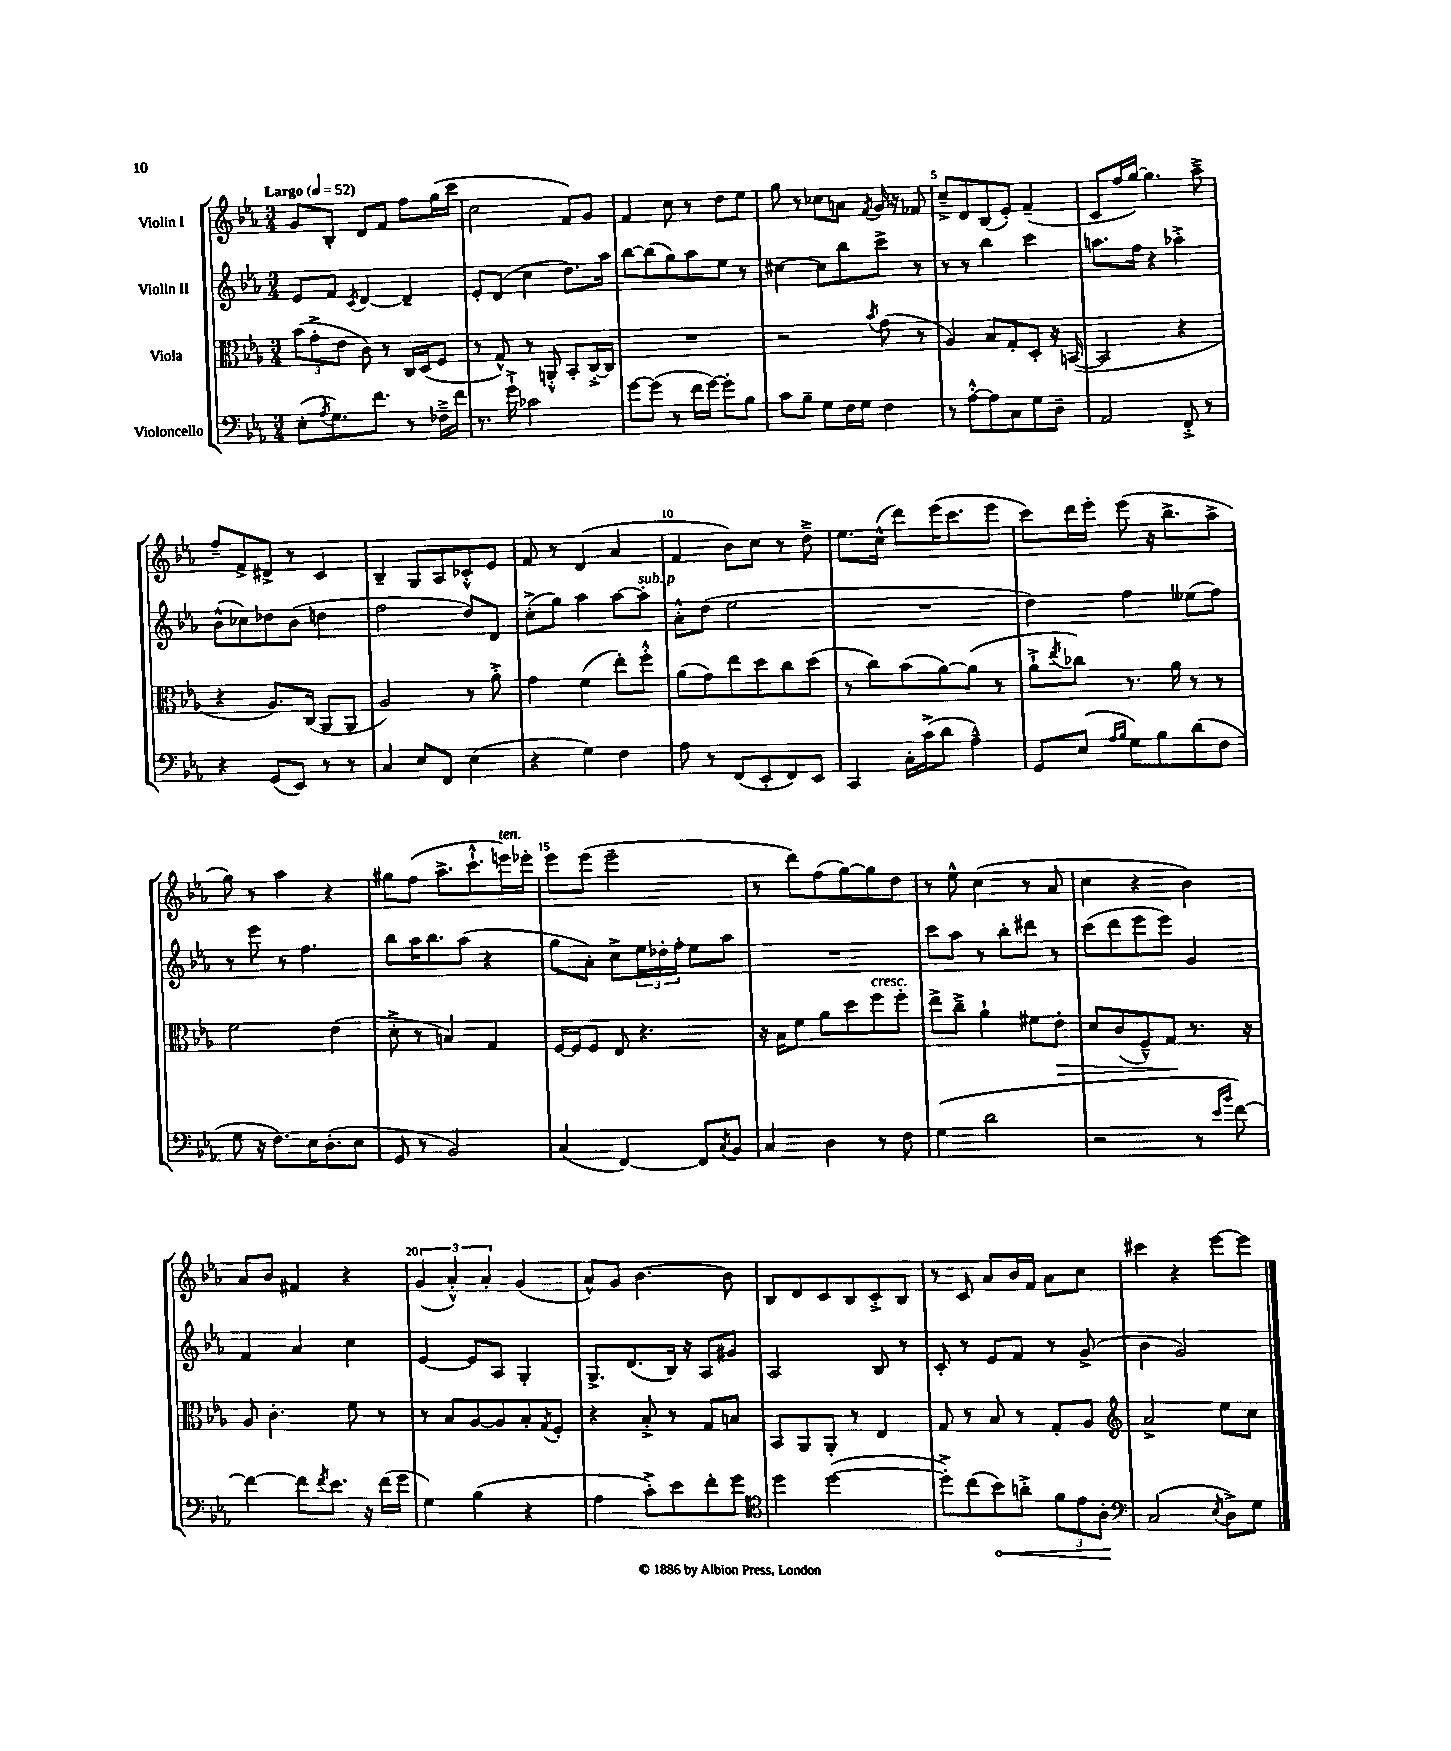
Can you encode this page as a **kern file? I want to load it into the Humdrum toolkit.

**kern	**kern	**kern	**kern
*staff4	*staff3	*staff2	*staff1
*clefF4	*clefC3	*clefG2	*clefG2
*k[b-e-a-]	*k[b-e-a-]	*k[b-e-a-]	*k[b-e-a-]
*M3/4	*M3/4	*M3/4	*M3/4
*MM52	*MM52	*MM52	*MM52
(8E-'	(12b-	8e-	8g
.	12g'^	.	.
8qA-	.	.	.
8.G)	.	8f	8B-'
.	12e-	.	.
.	.	8qc	.
.	8c)	[4d	8d
8.f	.	.	.
.	8r	.	8f
8r	16C	4d~]	8ff
.	(16D	.	.
16F-~^	8F	.	(16gg
16f	.	.	16ccc
=	=	=	=
8.r	8r	8e-'	2cc
.	8G^^)	(8d	.
16g`^	.	.	.
2c-	8r	4cc	.
.	8AA'^^	.	.
.	8BB-'	8.dd)	8f)
.	[16C'^	.	8g
.	16C]	16aa-	.
=	=	=	=
[8g	2.r	[8bb-	4f
(8g]	.	(8bb-]	.
8r	.	8gg)	8cc
16f	.	8aa-	8r
[16g)	.	.	.
8g']	.	8ee-	8dd
8B-	.	8r	8ee-
=	=	=	=
8c	2r	[4cc#	8gg
8B-~	.	.	8r
8G	.	8cc#]	8cc-
16F	.	8bb-	8a
16G	.	.	.
.	8qb-	.	8qf
4F	(8g	8ccc^	16g
.	.	.	16r
.	8r	8r	8f-
=	=	=	=
8r	4A-)	8r	8cc~^
[8A-'^^	.	8r	8d
8A-]	8B-	4bb-	(8B-
8C	8G'	.	8e-')
8G	8D'	4ccc	(4f~
8D~	16r	.	.
.	([16BB	.	.
=	=	=	=
2AA-	2BB]	8.aa	8c
.	.	.	16ff
.	.	16ff	[16gg)
.	.	4r	4.gg]
8FF'^	4r	4aa-'^	.
8r	.	.	8aa-~^
=	=	=	=
4r	4r	(8b-^^	8ff~
.	.	8cc-)	8f^
(8GG	8.A-)	8dd-	8d#^
8EE-)	.	(8b-	8r
.	(16C	.	.
8r	8AA-	4dd	4c
8r	8AA-	.	.
=	=	=	=
4C	2A-)	2ff	4B-~
8E-	.	.	8G
8FF	.	.	8A-
(4E-	8r	8dd)	8c-'^^
.	8a-'^	8d	8e-
=	=	=	=
4r	4g	(8cc'^	8f
.	.	8gg)	8r
4G)	(4f	4aa-	(4d
4F	8ee-')	[8aa-	4a-
.	8ff'^^	8aa-']	.
=	=	=	=
8A-	(8a-	8a-'^^	4f
8r	8g)	(8dd	.
(8FF	8ee-	2ee-	8b-)
8EE-'	8dd	.	8cc
8FF)	8cc	.	8r
8EE-	(8dd	.	8dd~^
=	=	=	=
4CC	8r	2.r	8.ee-
.	8cc)	.	.
.	.	.	(16cc^^
16C'	(8b-	.	8ddd)
(16c^	.	.	.
8d	[8a-)	.	(16eee-
.	.	.	8.ccc
4A-~^^)	(8a-]	.	.
.	8r	.	8eee-
=	=	=	=
8GG	8a-`^	4dd)	8ccc)
.	8qee-	.	.
(8E-	8cc-)	.	16ddd
.	.	.	16eee-'
16qqA-	.	.	.
16qqB-	.	.	.
8G)	8.r	4ff	(8eee-
8B-	.	.	16r
.	16a-	.	8.bb-^
(8d	8r	(8ee--	.
8F	8r	8ff)	8aa-^
=	=	=	=
8G	2f	8r	8gg)
16r	.	8eee-	8r
8.F)	.	.	.
.	.	8r	4aa-
16E-	.	4.ff	.
(8.D'	.	.	.
.	(4e-	.	4r
8E-	.	.	.
=	=	=	=
8GG	8d'^	8bb-	8gg#
8r	8r	16aa-	(8ff
.	.	8.bb-	.
2BB-)	4B)	.	8.aa-^
.	.	(8aa-	.
.	.	.	8.ccc`^^
.	4G	4r	.
.	.	.	16eee)
.	.	.	16eee-'
=	=	=	=
(4C	[16F	8gg	8eee-
.	16F]	.	.
.	8F	8a-')	(8eee-
[4FF)	8E-	8cc^	2eee-~
.	4.r	24ee-	.
.	.	24dd-'	.
.	.	24ff'	.
8FF]	.	8ee-	.
8qC	.	.	.
8BB-	.	8aa-	.
=	=	=	=
4C	16r	2.r	8r
.	16B-	.	.
.	8f	.	8ddd)
4D	8a-	.	(8ff
.	8dd	.	[8gg)
8r	8ff	.	8gg]
8F	8ff'	.	8dd
=	=	=	=
(4G	8ee-^	8ccc	8r
.	8cc~^	8aa-	8ee-^^
2d	4a-`	8r	(4cc
.	.	8bb-'	.
.	8f#	8ddd#	8r
.	8e-'	8r	8a-
=	=	=	=
2r	8d	(8ccc	4cc
.	(8c	8ddd	.
.	8F~^^)	8eee-	4r
.	8G	8eee-)	.
8r	8.r	4g	4b-)
16qqe-	.	.	.
16qqb-	.	.	.
[8f)	.	.	.
.	16r	.	.
=	=	=	=
4f_	8A-	4f	8a-
.	4.c'	.	8b-
8f]	.	4a-	4f#
8qf	.	.	.
8.e-	.	.	.
.	8f	4cc	4r
16r	.	.	.
(16f	8r	.	.
16g	.	.	.
=	=	=	=
4G)	8r	[4e-	(6g
.	8B-	.	.
.	.	.	6a-'^^)
(4B-	[8A-	8e-]	.
.	.	.	6a-'
.	8A-]	8A-	.
4r	8B-'	4G'	(4g
.	8qG	.	.
.	8F'	.	.
=	=	=	=
4A-	4r	8.G^	8a-^^)
.	.	.	8g
.	.	(8.d	.
8c'^)	8B-'^	.	[4.b-
8e-	8r	16B-)	.
.	.	16r	.
8f'	8G	8A-	.
8g	8B	8g#	8b-]
=	=	=	=
*clefC4	*	*	*
4dd	8BB-	2A-	8B-
.	8AA-	.	8d
([2dd	8AA-'	.	8c
.	8r	.	8B-
.	4E-	8B-	8c'^
.	.	8r	8B-
=	=	=	=
8dd'^])	8G	8c'	8r
(8cc	8r	8r	8c
8b-)	8B-	8e-	8a-
8a'^	8r	8f	16b-
.	.	.	16f
12f	8G'	8r	8a-
12e-	.	.	.
.	8A-	(8g^	8cc
12A-'	.	.	.
=	=	=	=
*clefF4	*clefG2	*	*
(2C	2a-^	4b-	4ccc#
.	.	2g)	4r
8qE-	.	.	.
8D^)	8ee-	.	[8eee-
8G	8cc	.	8eee-]
==	==	==	==
*-	*-	*-	*-
